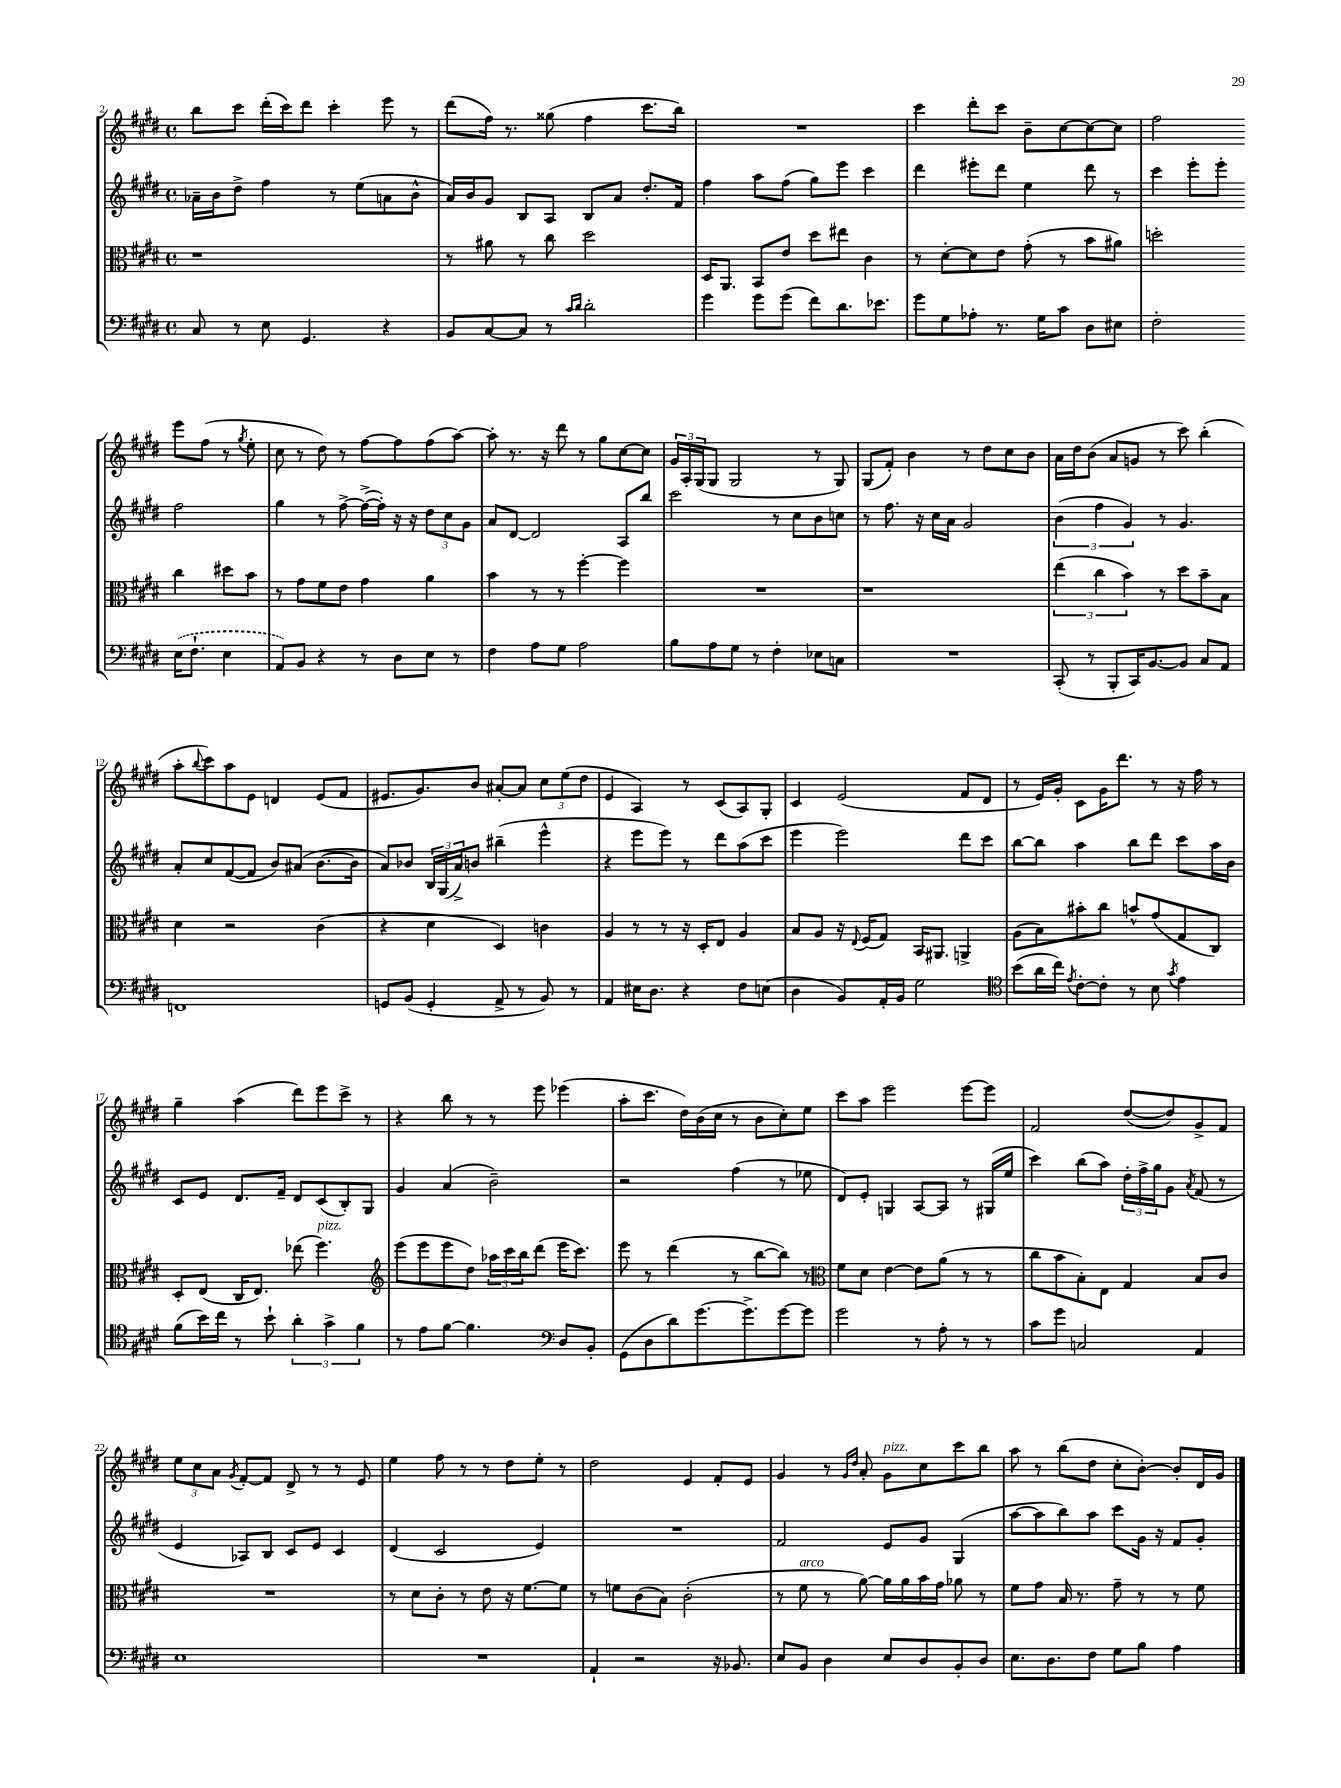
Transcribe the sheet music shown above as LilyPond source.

<<
\new StaffGroup <<
\new Staff = "s0" {
    \clef treble \key e \major \defaultTimeSignature \time 4/4
    b''8 cis'''8 dis'''16-.( cis'''16) dis'''8 cis'''4-. e'''8 r8 |
    dis'''8( fis''16) r8. gisis''8( fis''4 cis'''8. b''16) |
    R1 |
    cis'''4 dis'''8-. cis'''8 b'8-- cis''8~ cis''8~ cis''8 |
    fis''2 e'''8 fis''8( r8 \acciaccatura { gis''8 } e''8-. |
    cis''8 r8 dis''8) r8 fis''8~ fis''8 fis''8( a''8~) |
    a''8-. r8. r16 dis'''8 r8 gis''8 cis''8~ cis''8 |
    \tuplet 3/2 { gis'16 a16-. gis16( } gis8 gis2 r8 gis8) |
    gis8( fis'8-.) b'4 r8 dis''8 cis''8 b'8 |
    a'16 dis''16 b'8( a'8 g'8 r8 cis'''8) b''4-.( |
    a''8-. \appoggiatura { b''8 } cis'''8) a''8 e'8 d'4 e'8( fis'8 |
    eis'8. gis'8.) b'8 ais'8~-. ais'8 \tuplet 3/2 { cis''8 e''8( dis''8 } |
    e'4 a4) r8 cis'8( a8) gis8-. |
    cis'4 e'2( fis'8 dis'8 |
    r8 e'16) gis'16-. cis'8 gis'16 dis'''8. r8 r16 fis''16 r8 |
    gis''4-- a''4( dis'''8) e'''8 cis'''8-> r8 |
    r4 b''8 r8 r8 e'''8 ees'''4( |
    a''8-. cis'''8. dis''16) b'16( cis''16 r8 b'8 cis''8-.) e''8 |
    cis'''8 a''8 e'''2 e'''8~ e'''8 |
    fis'2 dis''8~( dis''8) gis'8-> fis'8 |
    \tuplet 3/2 { e''8 cis''8 a'8 } \acciaccatura { gis'8 } fis'8~-. fis'8 dis'8-> r8 r8 e'8 |
    e''4 fis''8 r8 r8 dis''8 e''8-. r8 |
    dis''2 e'4 fis'8-. e'8 |
    gis'4 r8 \grace { gis'16 dis''16 } a'8-. gis'8^\markup { \italic "pizz." } cis''8 cis'''8 b''8 |
    a''8 r8 b''8( dis''8 cis''8-. b'8~-.) b'8-. dis'16 gis'16 \bar "|." |
}
\new Staff = "s1" {
    \clef treble \key e \major \defaultTimeSignature \time 4/4
    aes'16-- b'16 dis''8-> fis''4 r8 e''8( a'8 b'8-^ |
    a'16) b'16 gis'8 b8 a8 b8 a'8 dis''8.-. fis'16 |
    fis''4 a''8 fis''8( gis''8) e'''8 cis'''4 |
    dis'''4 eis'''8-. dis'''8 e''4 dis'''8 r8 |
    cis'''4 e'''8-. e'''8-. fis''2 |
    gis''4 r8 fis''8~-> fis''16~->( fis''16-.) r16 r16 \tuplet 3/2 { dis''8 cis''8 gis'8 } |
    a'8 dis'8~ dis'2 a8 b''8 |
    cis'''2 r8 cis''8 b'8 c''8 |
    r8 fis''8. r16 cis''16 a'16 gis'2 |
    \tuplet 3/2 { b'4( fis''4 gis'4) } r8 gis'4. |
    a'8-. cis''8 fis'8~( fis'8 b'8) ais'8( b'8.~ b'16 |
    a'8) bes'8 \tuplet 3/2 { b16 gis16( a'16->) } b'8 bis''4--( e'''4-^ |
    r4 e'''8 e'''8) r8 dis'''8 a''8( cis'''8 |
    e'''4 e'''2) dis'''8 cis'''8 |
    b''8~ b''8 a''4 b''8 dis'''8 cis'''8 a''16 b'16 |
    cis'8 e'8 dis'8. fis'16-- dis'8 cis'8( b8-.) gis8 |
    gis'4 a'4( b'2--) |
    r2 fis''4( r8 ees''8 |
    dis'8) e'8-. g4 a8~ a8 r8 gis16( e''16 |
    cis'''4) b''8( a''8) \tuplet 3/2 { dis''16-. fis''16-> gis''16 } gis'8 \acciaccatura { a'8 } fis'8( r8 |
    e'4 aes8) b8 cis'8 e'8 cis'4 |
    dis'4( cis'2 e'4) |
    R1 |
    fis'2 e'8 gis'8 gis4( |
    a''8~ a''8 b''8) a''8 cis'''8 gis'16 r16 fis'8 gis'8-. \bar "|." |
}
\new Staff = "s2" {
    \clef alto \key e \major \defaultTimeSignature \time 4/4
    r1 |
    r8 ais'8 r8 cis''8 dis''2 |
    dis16 a,8. b,8 e'8 dis''8 eis''8 cis'4 |
    r8 dis'8~-. dis'8 e'8 gis'8-.( r8 b'8 ais'8) |
    d''2-. cis''4 dis''8 b'8 |
    r8 gis'8 fis'8 e'8 gis'4 a'4 |
    b'4 r8 r8 fis''4~-. fis''4 |
    R1 |
    r1 |
    \tuplet 3/2 { e''4( cis''4 b'4) } r8 dis''8 b'8-- b8 |
    dis'4 r2 cis'4( |
    r4 dis'4 dis4) c'4 |
    a4 r8 r8 r16 dis16-. e8 a4 |
    b8 a8 r16 \appoggiatura { e8 } fis16( gis8) b,16 ais,8. a,4-> |
    a8( b8) bis'8-. cis''8 b'8-^ gis'8( gis8 cis8) |
    dis8-. e8( cis16 e8.) ees''8( fis''4.^\markup { \italic "pizz." }) |
    \clef treble e'''8( e'''8 e'''8 dis''8) \tuplet 3/2 { aes''16 cis'''16 b''16 } dis'''8( e'''16 cis'''8.) |
    e'''8 r8 dis'''4( r8 b''8~ b''8) r8 |
    \clef alto fis'8 dis'8 e'4~ e'8 a'8( r8 r8 |
    cis''8 b'8 b8-.) e8 gis4 b8 cis'8 |
    R1 |
    r8 dis'8 cis'8-. r8 e'8 r16 fis'8.~ fis'8 |
    r8 f'8 cis'8( b8) cis'2-.( |
    r8 fis'8^\markup { \italic "arco" } r8 a'8~) a'16 a'16 b'16 gis'16 aes'8 r8 |
    fis'8 gis'8 b16 r8. gis'8-- r8 r8 fis'8 \bar "|." |
}
\new Staff = "s3" {
    \clef bass \key e \major \defaultTimeSignature \time 4/4
    cis8 r8 e8 gis,4. r4 |
    b,8 cis8~ cis8 r8 \grace { cis'16 dis'16 } dis'2-. |
    gis'4 gis'8 gis'8( fis'8) dis'8. ees'8. |
    gis'8 gis8 aes8-. r8. gis16 cis'8 dis8 eis8 |
    fis2-. \once \slurDashed e16( fis8.-! e4 |
    a,8) b,8 r4 r8 dis8 e8 r8 |
    fis4 a8 gis8 a2 |
    b8 a8 gis8 r8 fis4-. ees8 c8 |
    R1 |
    cis,8-.( r8 b,,8-. cis,16) b,8.~ b,8 cis8 a,8 |
    f,1 |
    g,8 b,8( g,4-. a,8-> r8 b,8) r8 |
    a,4 eis16 dis8. r4 fis8 e8( |
    dis4 b,8) a,16-. b,16 gis2 |
    \clef tenor b'8( a'16 cis''16) \acciaccatura { e'8 } cis'8~-. cis'8-. r8 b8 \acciaccatura { gis'8 } e'4 |
    fis'8( b'16) cis''16 r8 b'8-! \tuplet 3/2 { a'4-. gis'4-> fis'4 } |
    r8 e'8 fis'8~ fis'4. \clef bass dis8 b,8-. |
    gis,8( dis8 dis'8) gis'8.~ gis'8.-> gis'8~ gis'8 |
    gis'2 r8 a8-. r8 r8 |
    cis'8 gis'8 c2 a,4 |
    e1 |
    R1 |
    a,4-! r2 r16 bes,8. |
    e8 b,8 dis4 e8 dis8 b,8-. dis8 |
    e8. dis8. fis8 gis8 b8 a4 \bar "|." |
}
>>
>>
\layout { \context { \Score currentBarNumber = #2 } }
